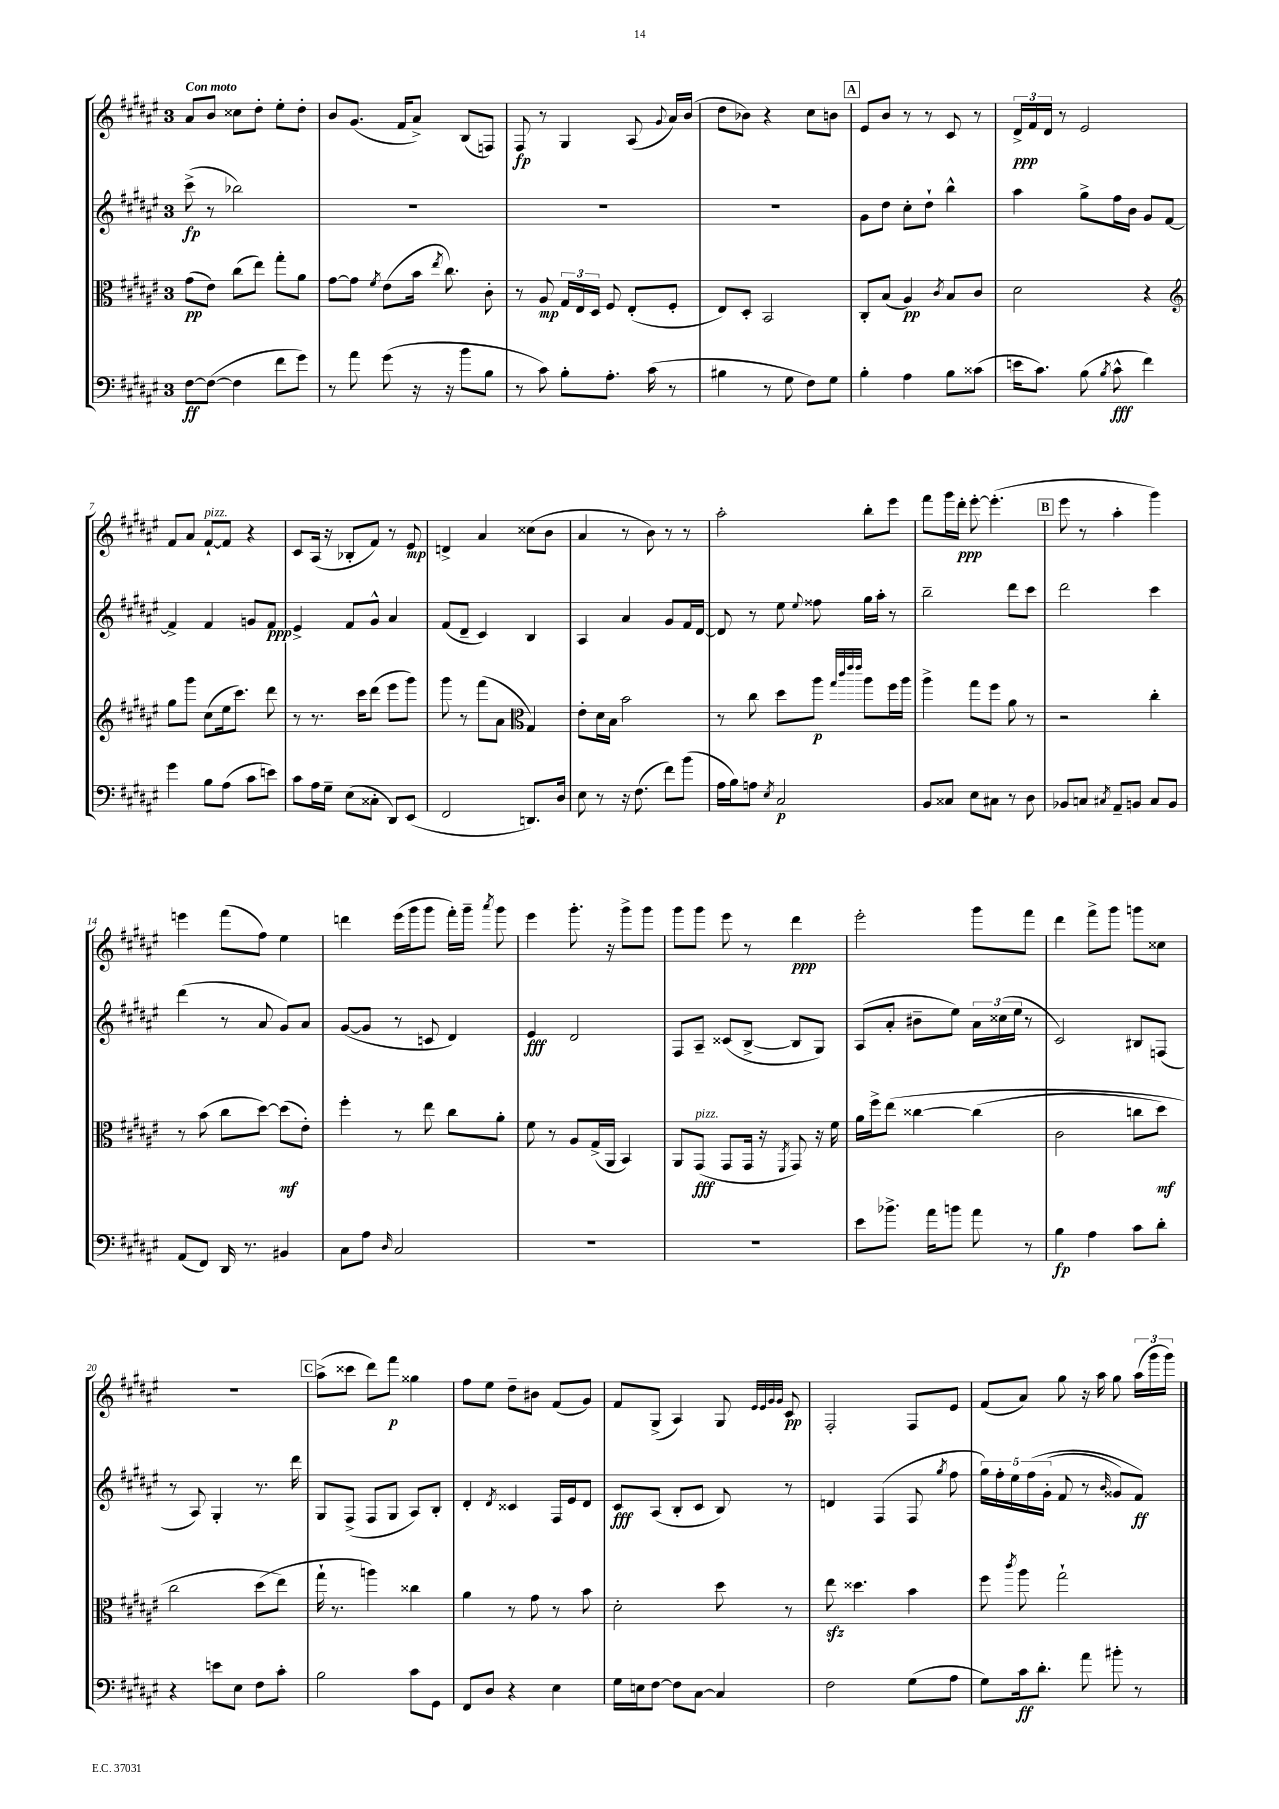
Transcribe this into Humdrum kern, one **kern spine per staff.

**kern	**kern	**kern	**kern
*staff4	*staff3	*staff2	*staff1
*clefF4	*clefC3	*clefG2	*clefG2
*k[f#c#g#d#a#e#]	*k[f#c#g#d#a#e#]	*k[f#c#g#d#a#e#]	*k[f#c#g#d#a#e#]
*M3/4	*M3/4	*M3/4	*M3/4
[8F#	(8g#	(8ccc#^	8a#
(8F#_	8e#)	8r	8b
4F#]	(8cc#	2bb-)	8cc##
.	8ee#)	.	8dd#'
8f#	8gg#'	.	8ee#'
8g#)	8a#	.	8dd#'
=	=	=	=
8r	[8g#	2.r	8b
8a#	8g#]	.	(8.g#
.	8qf#	.	.
(8g#	(8e#	.	.
.	.	.	16f#
16r	16b	.	8a#^)
.	8qee#	.	.
16r	8.cc#)	.	.
8b	.	.	(8B
8B	8c#'	.	8F)
=	=	=	=
8r	8r	2.r	8F#
8c#)	8A#	.	8r
8B'	24G#	.	4G#
.	24E#	.	.
.	24D#	.	.
8.A#'	8F#	.	.
.	(8E#'	.	(8A#
(16c#	.	.	.
.	.	.	8qqg#
8r	8F#'	.	16a#)
.	.	.	(16b
=	=	=	=
4B#	8E#)	2.r	8dd#
.	8D#'	.	8b-)
8r	2BB	.	4r
8G#	.	.	.
8F#)	.	.	8cc#
8G#	.	.	8b
=	=	=	=
4B'	8C#'	8g#	8e#
.	(8B	8dd#	8b
4A#	4A#)	8cc#'	8r
.	.	8dd#`	8r
.	8qc#	.	.
8B	8B	4bb^^	8c#
(8c##	8c#	.	8r
=	=	=	=
16e	2d#	4aa#	24d#^
.	.	.	24f#
8.c#)	.	.	.
.	.	.	24d#
.	.	.	8r
(8B	.	8gg#^	2e#
8qB	.	.	.
8c#^^	.	16ff#	.
.	.	16b	.
4f#)	4r	8g#	.
.	.	[8f#	.
=	=	=	=
*	*clefG2	*	*
4g#	8gg#	4f#^]	8f#
.	8ggg#	.	8a#
8B	(8cc#	4f#	[8f#`
(8A#	16ee#	.	8f#]
.	8.ccc#)	.	.
8c#	.	8g	4r
8e)	8ddd#	8f#	.
=	=	=	=
8c#	8r	4e#^	8c#
16A#	8.r	.	(16A#
16G#~	.	.	16r
(8E#	.	8f#	8B-'
.	16ccc#	.	.
8C##'	(8ddd#	8g#^^	8f#)
8DD#)	8eee#	4a#	8r
(8EE#	8ggg#)	.	8e#
=	=	=	=
2FF#	8ggg#	(8f#	4d^
.	8r	8d#~	.
.	(8fff#	4c#)	4a#
.	8a#	.	.
*	*clefC3	*	*
8.DD)	4G#)	4B	(8cc##
.	.	.	8b
16D#	.	.	.
=	=	=	=
8E#	8e#'	4A#	4a#
8r	16d#	.	.
.	16B	.	.
16r	2b	4a#	8r
(8.F#	.	.	.
.	.	.	8b)
8f#)	.	8g#	8r
(8b	.	16f#	8r
.	.	[16d#	.
=	=	=	=
16A#	8r	8d#]	2aa#'
16B)	.	.	.
8A	8cc#	8r	.
8qE#	.	.	.
2C#	8dd#	8ee#	.
.	.	8qqee#	.
.	8aa#	8ff##	.
.	32qqgg#	.	.
.	32qqccc#	.	.
.	32qqeee#	.	.
.	32qqeee#	.	.
.	8aa#	16gg#	8bb'
.	.	16aa#'	.
.	16ff#	8r	8eee#
.	16aa#	.	.
=	=	=	=
8BB	4aa#^	2bb~	8fff#
8C##	.	.	16ggg#
.	.	.	16ddd#'
8E#	8gg#	.	[8eee#'
8C#	8ff#	.	(4.eee#']
8r	8a#	8ddd#	.
8D#	8r	8ccc#	.
=	=	=	=
8BB-	2r	2ddd#	8eee#
8C	.	.	8r
8qC#	.	.	.
8AA#~	.	.	4aa#'
8BB	.	.	.
8C#	4cc#'	4ccc#	4ggg#)
8BB	.	.	.
=	=	=	=
(8AA#	8r	(4ddd#	4eee
8FF#)	(8b	.	.
16DD#	8cc#	8r	(8fff#
8.r	.	.	.
.	[8dd#)	8a#	8ff#)
4BB#	(8dd#]	8g#)	4ee#
.	8e#')	8a#	.
=	=	=	=
8C#	4ff#'	([8g#	4ddd
8A#	.	8g#]	.
16qqD#	.	.	.
2C#	8r	8r	(16eee#
.	.	.	16ggg#
.	8ee#	8c	8ggg#
.	8cc#	4d#)	16fff#')
.	.	.	16ggg#~
.	.	.	8qaaa#
.	8a#'	.	8ggg#
=	=	=	=
2.r	8f#	4e#	4eee#
.	8r	.	.
.	8A#	2d#	8.ggg#'
.	(16G#^	.	.
.	16AA#	.	16r
.	4BB)	.	8ggg#^
.	.	.	8ggg#
=	=	=	=
2.r	8AA#	8F#	8ggg#
.	(8GG#	8A#~	8ggg#
.	8GG#	(8c##	8eee#
.	16GG#	[8B^	8r
.	16r	.	.
.	8qFF#	.	.
.	8GG#)	8B]	4ddd#
.	16r	8G#)	.
.	16f#	.	.
=	=	=	=
8e#	16a#	(8A#	2eee#'
.	16ff#^	.	.
8.b-^	&(8ee#	8a#'	.
.	[4cc##	8b#~	.
16a#	.	.	.
8b	.	8ee#)	.
8a#	(4cc##]	24a#	8ggg#
.	.	(24cc##	.
.	.	24ee#	.
8r	.	8r	8fff#
=	=	=	=
4B	2c#	2c#)	4ddd#
4A#	.	.	8fff#^
.	.	.	8ggg#
8c#	8cc	8B#	8ggg
8d#'	8dd#)	(8F	8cc##
=	=	=	=
4r	2cc#	8r	2.r
.	.	8A#)	.
8e	.	4G#'	.
8E#	.	.	.
8F#	(8dd#	8.r	.
8c#'	8ee#&)	.	.
.	.	16ddd#	.
=	=	=	=
2B	16gg#`	8G#	(8aa#^
.	8.r	.	.
.	.	(8F#^	8ccc##
.	4aa)	8F#	8ddd#)
.	.	8G#	8fff#
8c#	4cc##	8A#)	4gg##
8GG#	.	8B'	.
=	=	=	=
8FF#	4a#	4d#'	8ff#
8D#	.	.	8ee#
.	.	8qd#	.
4r	8r	4c##	8dd#~
.	8g#	.	8b#
4E#	8r	16F#	(8f#
.	.	16e#	.
.	8b	8d#	8g#)
=	=	=	=
16G#	2d#'	8c#	8f#
16E	.	.	.
[8F#	.	(8A#	(8G#^
8F#]	.	8B'	4A#)
[8C#	.	8c#	.
4C#]	8dd#	8B)	8G#
.	.	.	32qqe#
.	.	.	32qqe#
.	.	.	32qqg#
.	.	.	32qqg#
.	8r	8r	8c#
=	=	=	=
2F#	8ee#	4d	2F#'
.	4.dd##	.	.
.	.	(4F#	.
(8G#	4b	8F#	8F#
.	.	8qgg#	.
8A#	.	8ff#	8e#
=	=	=	=
8G#)	8ff#	20gg#)	(8f#
.	.	20ff#'	.
.	.	20ee#	.
.	8qccc#	.	.
16c#	8aa#	.	8a#)
.	.	&(20ff#	.
8.d#'	.	.	.
.	.	(20g#'	.
.	2gg#`	8f#	8gg#
8a#	.	8r	16r
.	.	.	16aa#
.	.	16qqb	.
8b#'	.	8g##)	8gg#
8r	.	8f#&)	(24aa#
.	.	.	24ggg#
.	.	.	24ggg#)
==	==	==	==
*-	*-	*-	*-
